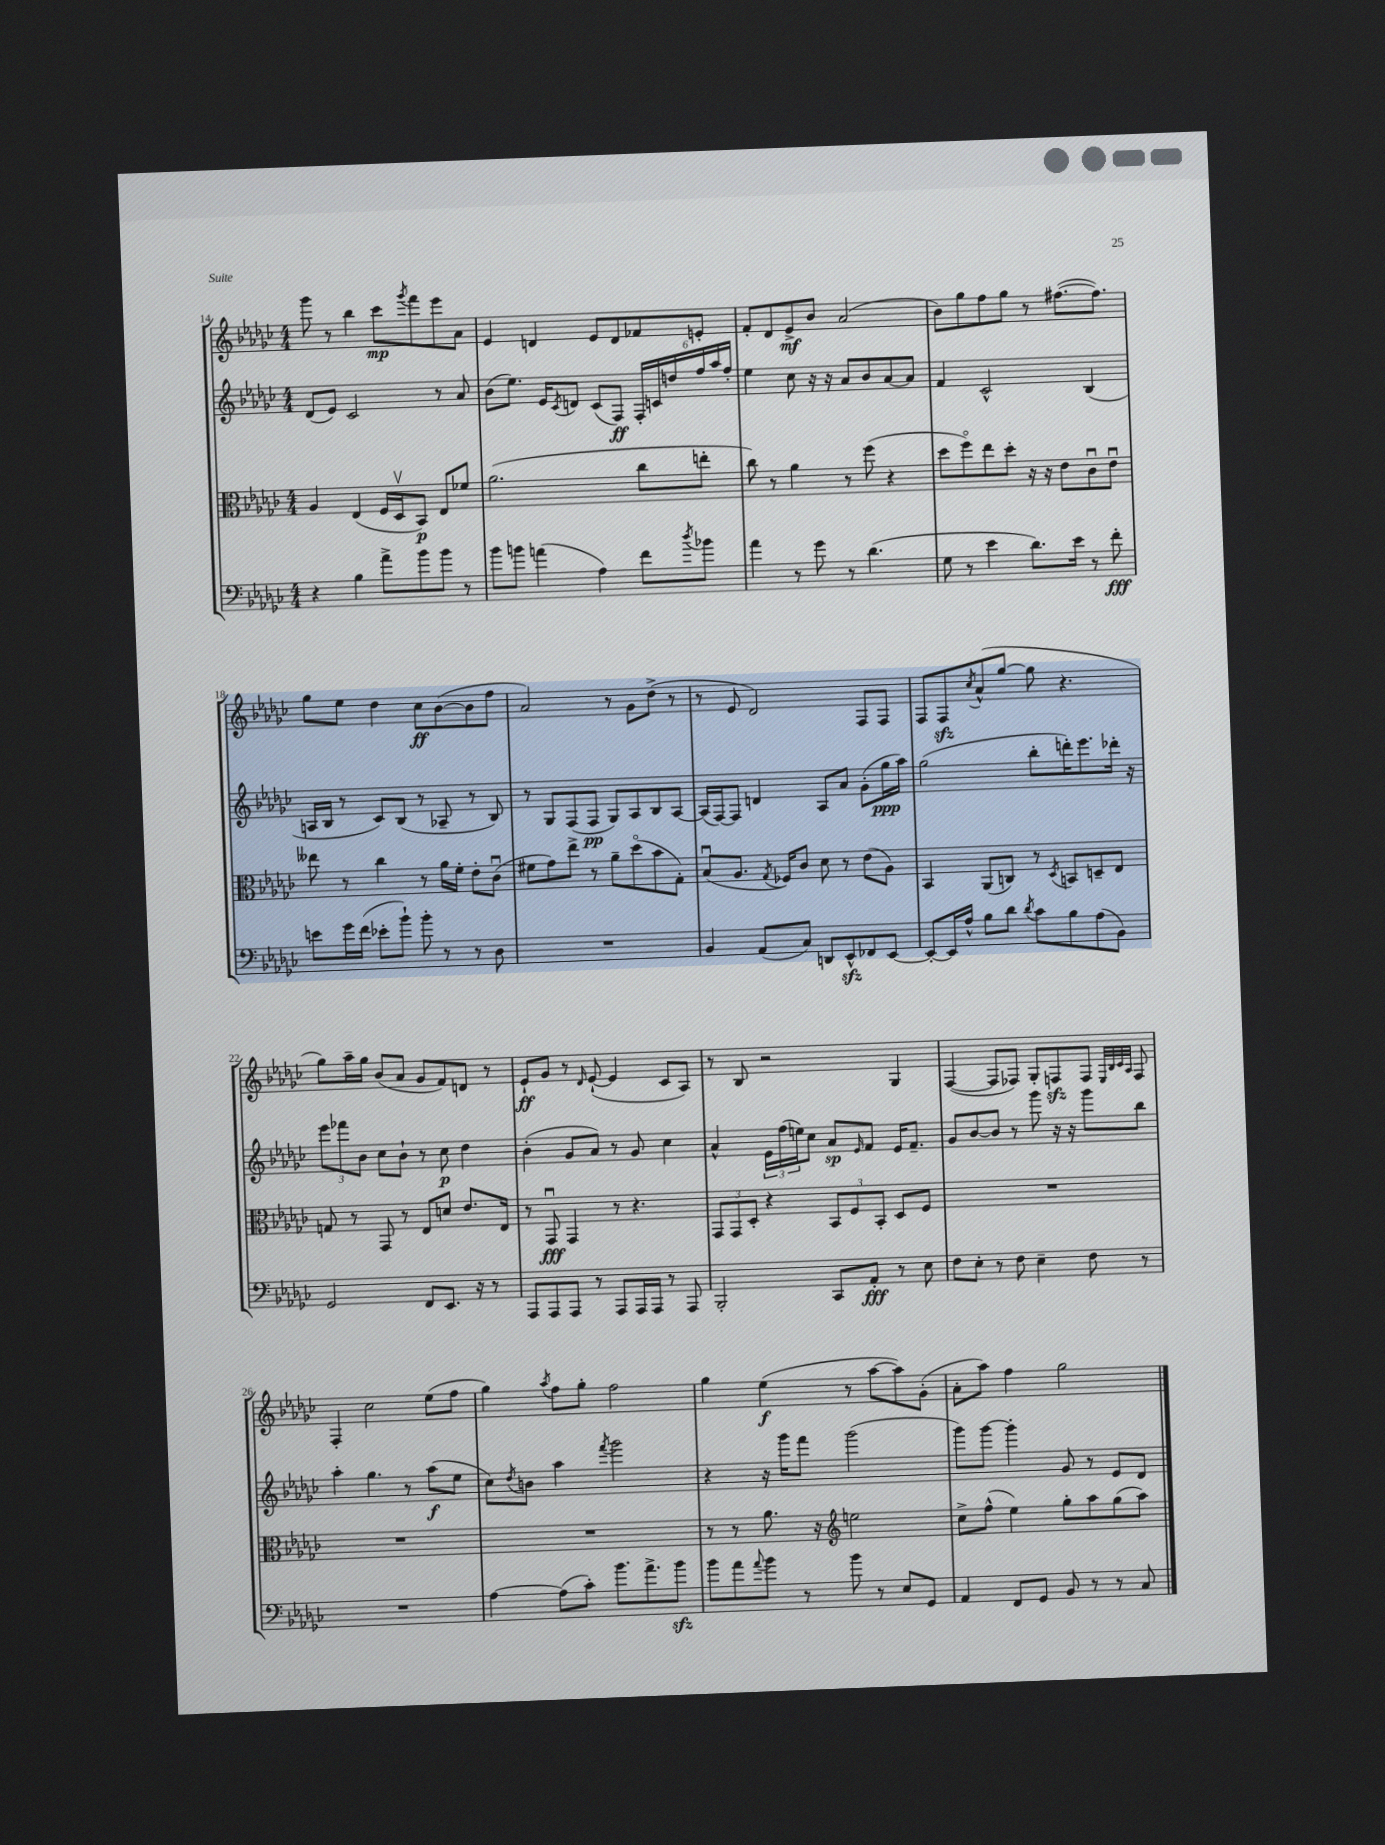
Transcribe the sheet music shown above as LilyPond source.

<<
\new StaffGroup <<
\new Staff = "s0" {
    \clef treble \key ges \major \numericTimeSignature \time 4/4
    ges'''8 r8 bes''4 ces'''8\mp \acciaccatura { ges'''8 } f'''8 ees'''8 aes'8 |
    ees'4 d'4 ees'8 d'8 fes'8 e'8-. |
    f'8-. des'8 ees'8->\mf bes'8 aes'2( |
    bes'8) ges''8 f''8 ges''8 r8 fis''8.~( fis''8.) |
    ges''8 ees''8 des''4 ces''8\ff bes'8~( bes'8 f''8 |
    aes'2) r8 ges'8 des''8->( r8 |
    r8 ees'8 des'2) f8 f8 |
    f8 f8\sfz \acciaccatura { ces''8 } aes'8-^( ges''8~ ges''8 r4. |
    ges''8) aes''16-- ges''16 bes'8( aes'8 ges'8 f'8) d'8 r8 |
    ees'8-!\ff ges'8 r8 \grace { des'16 } ees'8~-!( ees'4 ces'8 aes8) |
    r8 bes8 r2 ges4 |
    f4~( f8 fes8) ges8-. f8\sfz f8 \grace { ees32 bes32 ces'32 aes32 } f8 |
    f4-. ces''2 ees''8( f''8 |
    ges''4) \acciaccatura { aes''8 } f''8 ges''8-. f''2 |
    ges''4 ees''4\f( r8 aes''8~ aes''8) ges'8-.( |
    aes'8-. aes''8) f''4 ges''2 \bar "|." |
}
\new Staff = "s1" {
    \clef treble \key ges \major \numericTimeSignature \time 4/4
    des'8( ees'8) ces'2 r8 aes'8 |
    bes'8( ees''8.) ees'16 \acciaccatura { ces'8 } d'8 ces'8( f8\ff) \tuplet 6/4 { f16-. c'16 d''16 f''16 aes''16 f''16-. } |
    ees''4 ces''8 r16 r16 aes'8 bes'8 aes'8~ aes'8 |
    f'4 ces'2-^ bes4( |
    a16 bes16 r8 ces'8) bes8( r8 aes8-- r8 bes8) |
    r8 ges8 f8( f8\pp ges8) aes8 bes8 aes8~ |
    aes16( f16~) f8 d'4 aes8 aes'8 ges'8-.( ges''16\ppp aes''16) |
    ges''2( bes''8-. d'''16-.) ees'''8. des'''16-. r16 |
    \tuplet 3/2 { ees'''8 fes'''8 bes'8 } ces''8 bes'8-! r8 ces''8\p des''4 |
    bes'4-.( ges'8 aes'8) r8 ges'8 ces''4 |
    aes'4-^ \tuplet 3/2 { ees'16 f''16( e''16) } ces''8 aes'8\sp \grace { ees'16 } f'8 ees'16 f'8.-- |
    ges'8 bes'8~ bes'8 r8 ges'''8 r16 r16 ges'''8 bes''8 |
    aes''4-. ges''4. r8 aes''8\f( ees''8 |
    ces''8) \acciaccatura { des''8 } b'8 aes''4 \acciaccatura { f'''8 } ges'''2 |
    r4 r16 ges'''16 f'''8 ges'''2( |
    ges'''8) ges'''8~ ges'''4-. ges'8 r8 ees'8 des'8 \bar "|." |
}
\new Staff = "s2" {
    \clef alto \key ges \major \numericTimeSignature \time 4/4
    aes4 ees4( f16 des16\upbow bes,8\p) ees8 fes'8 |
    aes'2.( ces''8 e''8-. |
    ces''8) r8 aes'4 r8 f''8( r4 |
    des''8 f''8\flageolet) ees''8 des''8-. r16 r16 ees'8 ces'8\downbow ees'8\downbow |
    eeses''8 r8 ces''4 r8 aes'16 f'16-. ees'8-. ces'8\downbow( |
    fis'8 ges'8) ees''8-> r8 aes'8-- des''8\flageolet( bes'8 ges8-.) |
    bes8\downbow( aes8. \acciaccatura { ges8 } fes16) ces'8 des'8 r8 ees'8( aes8) |
    bes,4 aes,8( c8) r8 \acciaccatura { des8 } b,8 d8-- ees8 |
    g8 r8 ges,8 r8 ees8 d'8 ees'8. ees16 |
    r8 ges,8\downbow\fff ges,4 r8 r4. |
    \tuplet 3/2 { ges,8 ges,8 des8-. } r4 \tuplet 3/2 { bes,8 f8 bes,8-. } des8 f8 |
    R1 |
    R1 |
    R1 |
    r8 r8 aes'8. r16 \clef treble e''2 |
    ces''8-> f''8-^( ees''4) ges''8-. aes''8 ges''8( aes''8) \bar "|." |
}
\new Staff = "s3" {
    \clef bass \key ges \major \numericTimeSignature \time 4/4
    r4 bes4 aes'8-> bes'8 bes'8 r8 |
    bes'8 b'8 a'4( aes4) f'8 \acciaccatura { des''8 } bes'8 |
    aes'4 r8 ges'8 r8 des'4.( |
    ges8 r8 ees'4 des'8.) ees'16 r8 f'8-.\fff |
    e'8 ges'16 f'16( ees'8-. bes'8-!) bes'8-. r8 r8 des8 |
    R1 |
    bes,4 aes,8( ces8) d,8 ees,8-^\sfz fes,8 ees,8~ |
    ees,8~-. ees,16 aes16-^ bes8 des'8 \acciaccatura { des'8 } ces'8 bes8 aes8( bes,8) |
    ges,2 f,8 ees,8. r16 r8 |
    aes,,8 aes,,8 aes,,8 r8 aes,,8 aes,,16 aes,,16 r8 aes,,8 |
    bes,,2-. ces,8 aes,8-.\fff r8 ees8 |
    f8 ees8-. r8 f8 ees4-- f8 r8 |
    R1 |
    aes4~ aes8( ces'8-.) bes'8. aes'8.-> bes'8\sfz |
    bes'8 aes'8 \appoggiatura { aes'8 } bes'8 r8 bes'8 r8 ees8 ges,8 |
    aes,4 f,8 ges,8 bes,8 r8 r8 ces8 \bar "|." |
}
>>
>>
\layout { \context { \Score currentBarNumber = #14 } }
